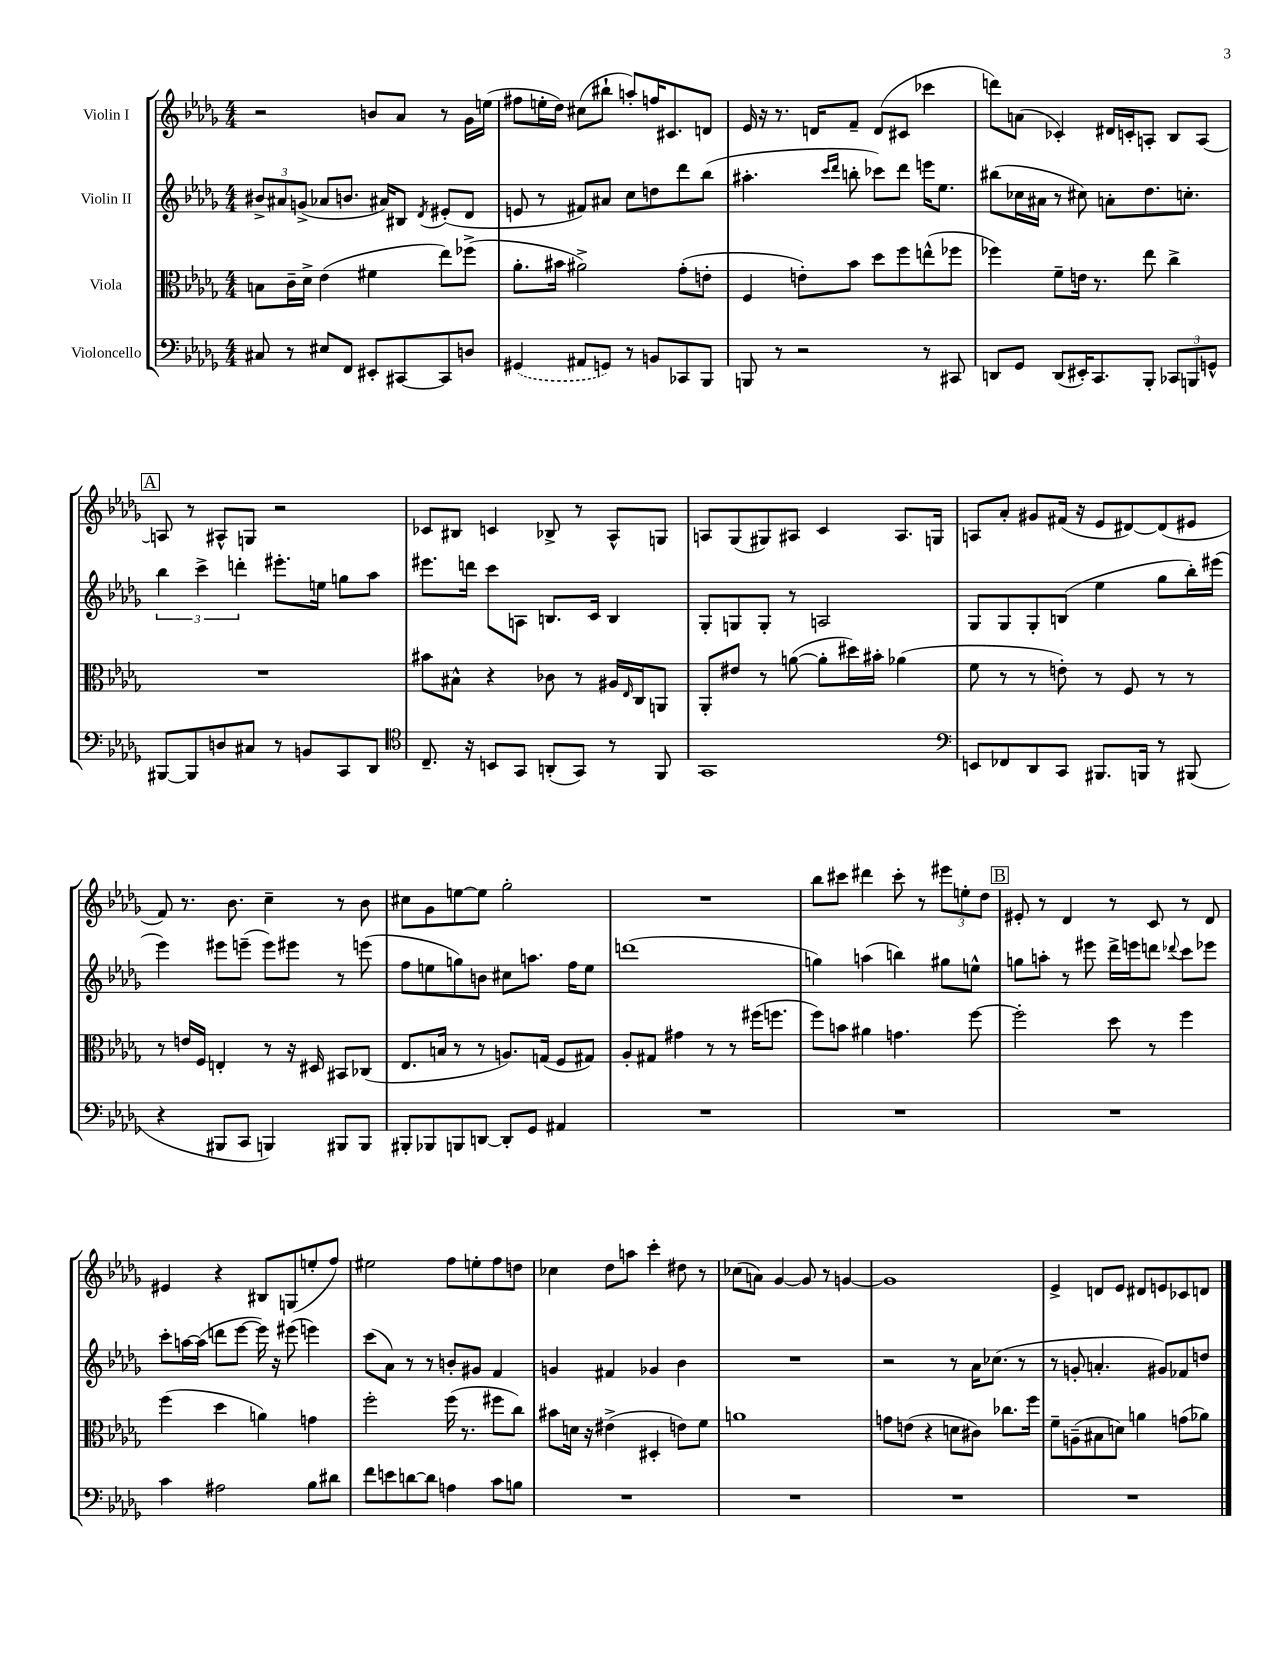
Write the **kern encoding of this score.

**kern	**kern	**kern	**kern
*staff4	*staff3	*staff2	*staff1
*clefF4	*clefC3	*clefG2	*clefG2
*k[b-e-a-d-g-]	*k[b-e-a-d-g-]	*k[b-e-a-d-g-]	*k[b-e-a-d-g-]
*M4/4	*M4/4	*M4/4	*M4/4
8C#	8B	12b#^	2r
.	.	12a#	.
8r	16c~	.	.
.	.	(12g^	.
.	16d-^	.	.
8E#	(4e-	8a-	.
8FF	.	8.b	.
8EE#'	4f#	.	8b
.	.	16a#)	.
[8CC#	.	8B#	8a-
.	.	8qd-	.
8CC#]	8ee-)	(8e#'	8r
8D	(8ff-^	8d-	16g-
.	.	.	(16ee
=	=	=	=
(4GG#	8.a-'	8e	8ff#
.	.	8r	16ee'
.	16b#	.	16dd-)
8AA#	2a#^)	8f#)	(8cc#
8GG)	.	8a#	8bb#`
8r	.	8cc	8aa')
8BB	.	8dd	16ff
.	.	.	8.c#
8CC-	(8g-'	8ddd-	.
8BBB-	8e'	(8bb-	8d
=	=	=	=
8BBB	4F	4.aa#'	16e-
.	.	.	16r
8r	.	.	8.r
2r	8e')	.	.
.	.	.	16d
.	.	16qqccc	.
.	.	16qqddd-	.
.	8b-	8bb'	8f~
.	8dd-	8ccc-)	(8d
.	8ff	8ddd-	8c#
8r	(8ee^^	16eee	4ccc-
.	.	8.ee-	.
8CC#	8ff-	.	.
=	=	=	=
8DD	4ff-)	(8bb#	8ddd)
8GG-	.	16cc-	(8a
.	.	16a#	.
(8DD	8f~	8r	4c-')
16EE#')	16e	8cc#)	.
8.CC	8.r	.	.
.	.	8a'	16d#
.	.	.	16c'
8BBB-'	8ee-	8.dd-	8A'
12CC-	4cc^	.	8B-
.	.	8.cc'	.
12BBB	.	.	.
.	.	.	[8A
12GG^^	.	.	.
=	=	=	=
[8BBB#	1r	6bb-	8A]
8BBB#]	.	.	8r
.	.	6ccc^	.
8D	.	.	8A#^^
.	.	6ddd'	.
8C#	.	.	8G
8r	.	8.eee#'	2r
8BB	.	.	.
.	.	16ee	.
8CC	.	8gg	.
8DD-	.	8aa-	.
=	=	=	=
*clefC4	*	*	*
8.C~	8b#	8.eee#	8c-
.	8B#^^	.	8B#
16r	.	16ddd	.
8BB	4r	8ccc	4c
8GG-	.	8A	.
(8AA'	8c-	8.B	8B-^
8GG-)	8r	.	8r
.	.	16c	.
8r	16A#	4B	8A-^^
.	16qqE-	.	.
.	16C	.	.
8FF	8AA	.	8G
=	=	=	=
1GG-	8AA-'	8G-'	8A
.	8e#	8G	(8G-
.	8r	8G'	8G#)
.	([8a	8r	8A#
.	8a']	2A	4c
.	16dd#)	.	.
.	16b#'	.	.
.	(4a-	.	8.A#
.	.	.	16G
=	=	=	=
*clefF4	*	*	*
8EE	8f	8G-	8A
8FF-	8r	8G-	8a-'
8DD-	8r	8G-'	8g#
8CC	8e')	(8B	(16f#
.	.	.	16r
8.BBB#	8r	4ee-	8e-
.	8F	.	[8d#)
16BBB	.	.	.
8r	8r	8gg-	(8d#]
(8BBB#	8r	16bb-')	8e#
.	.	(16eee#	.
=	=	=	=
4r	8r	4eee-)	8f)
.	16e	.	8.r
.	16F	.	.
8BBB#	4E'	8eee#	.
.	.	.	8.b-
8CC	.	(8eee~	.
4BBB)	8r	8eee)	4cc~
.	16r	8eee#	.
.	16D#	.	.
8BBB#	8BB#	8r	8r
8BBB#	(8C-	(8eee	8b-
=	=	=	=
8BBB#'	8.E-	8ff	8cc#
8BBB-	.	8ee	8g-
.	16B	.	.
8BBB	8r	8gg)	[8ee
[8DD	8r	8b	8ee]
8DD']	8.A)	8cc#	2gg-'
8GG-	.	8.aa	.
.	(16G	.	.
4AA#	8F	.	.
.	.	16ff	.
.	8G#)	8ee	.
=	=	=	=
1r	8A-'	(1ddd	1r
.	8G#	.	.
.	4g#	.	.
.	8r	.	.
.	8r	.	.
.	(16ff#	.	.
.	8.ff	.	.
=	=	=	=
1r	8ff)	4gg)	8bb-
.	8b	.	8ccc#
.	4a#	(4aa	4ddd#
.	4.g	4bb)	8ccc#'
.	.	.	8r
.	.	8gg#	12eee#
.	.	.	12ee'
.	[8ff	8ee^^	.
.	.	.	12dd-
=	=	=	=
1r	2ff']	8gg	8e#'
.	.	8aa'	8r
.	.	8r	4d-
.	.	8eee#	.
.	8dd-	16ddd-^	8r
.	.	16eee	.
.	8r	8ddd	8c
.	.	8qqddd-	.
.	4ff	8ccc	8r
.	.	8eee-	8d-
=	=	=	=
4c	(4ff	8ccc'	4e#
.	.	[16aa	.
.	.	(16aa]	.
2A#	4dd-	8ddd	4r
.	.	[8eee-	.
.	4a)	16eee-])	8B#
.	.	16r	.
.	.	(8eee#	(8G
8B-	4g	4eee)	8ee'
8d#	.	.	8ff)
=	=	=	=
8f	2ff'	(8ccc	2ee#
8e	.	8a-)	.
[8d	.	8r	.
8d]	.	8r	.
4A	(16ff	8b'	8ff
.	8.r	.	.
.	.	8g#	8ee'
8c	8ff#	4f	8ff
8B	8cc)	.	8dd
=	=	=	=
1r	8b#	4g	4cc-
.	16d	.	.
.	16r	.	.
.	(4e#^	4f#	8dd-
.	.	.	8aa
.	4D#'	4g-	4ccc'
.	8e)	4b-	8dd#
.	8f	.	8r
=	=	=	=
1r	1a	1r	(8cc-
.	.	.	8a)
.	.	.	[4g-
.	.	.	8g-]
.	.	.	8r
.	.	.	[4g
=	=	=	=
1r	8g	2r	1g]
.	(8e	.	.
.	4r	.	.
.	8d	8r	.
.	8c#)	16a-	.
.	.	(8.cc-	.
.	8.cc-	.	.
.	.	8r	.
.	16ff	.	.
=	=	=	=
1r	8f~	8r	4e-^
.	(8A~	8g'	.
.	8B#	4.a'	8d
.	8d)	.	8e-
.	4a	.	8d#
.	.	8g#)	8e
.	(8g	8f-	8c-
.	8a-)	8dd	8d
==	==	==	==
*-	*-	*-	*-
